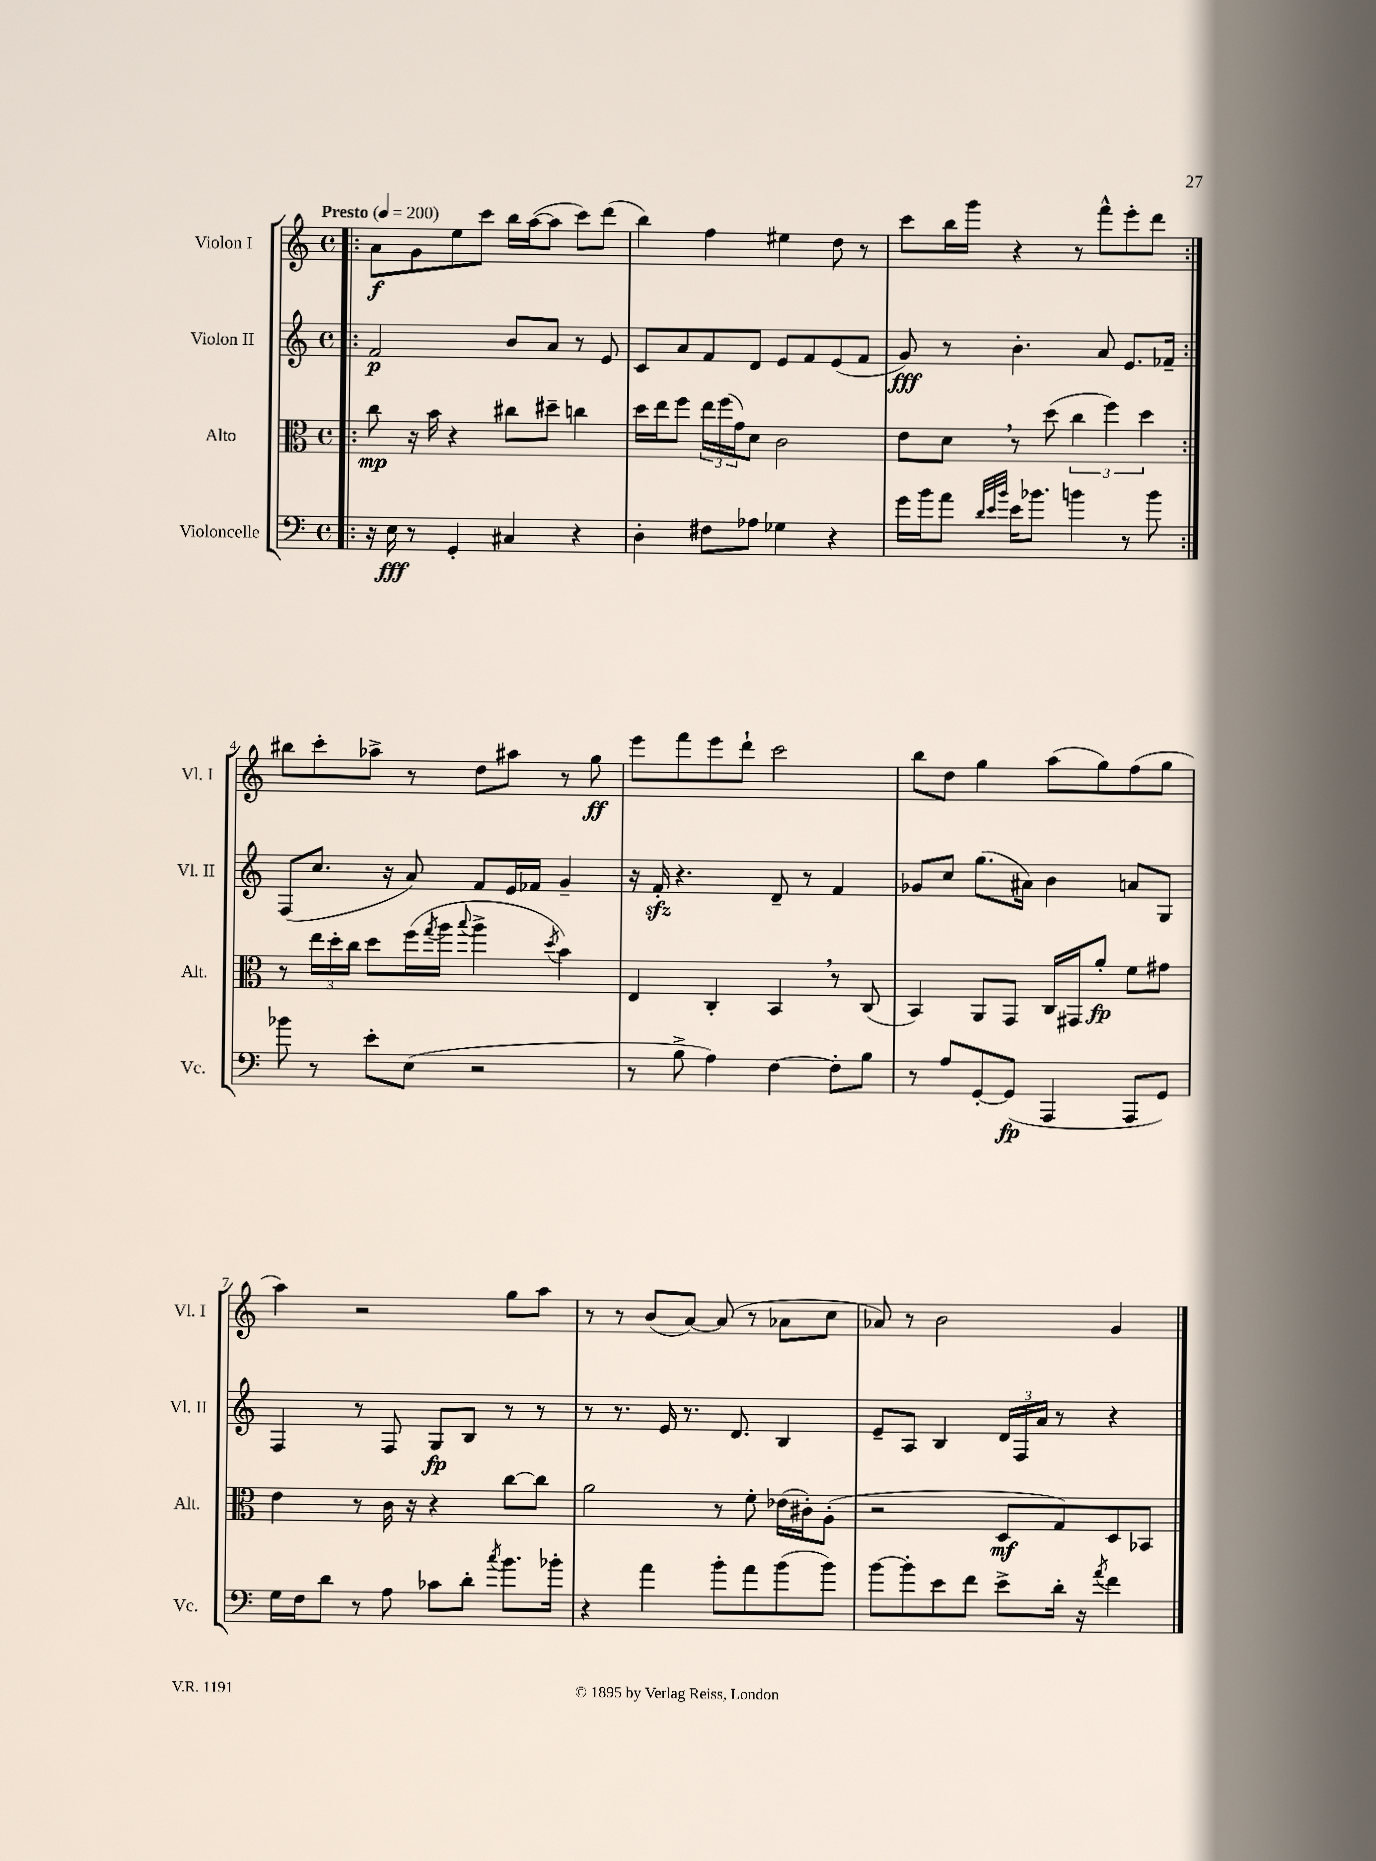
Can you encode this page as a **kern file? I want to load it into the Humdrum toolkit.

**kern	**kern	**kern	**kern
*staff4	*staff3	*staff2	*staff1
*clefF4	*clefC3	*clefG2	*clefG2
*k[]	*k[]	*k[]	*k[]
*M4/4	*M4/4	*M4/4	*M4/4
*met(c)	*met(c)	*met(c)	*met(c)
*MM200	*MM200	*MM200	*MM200
=!|:	=!|:	=!|:	=!|:
16r	8cc\	2f/	8a\L
16E\	.	.	.
8r	16r	.	8g\
.	16b\	.	.
4GG'/	4r	.	8ee\
.	.	.	8ccc\J
4C#/	8cc#\L	8b/L	16bb\LL
.	.	.	([16aa\J
.	8dd#~\J	8a/J	8aa\]J
4r	4cc\	8r	8ccc\L)
.	.	8e/	(8ddd\J
=	=	=	=
4D'\	16dd\LL	8c/L	4bb\)
.	16ee\J	.	.
.	8ff\J	8a/	.
8F#\L	24ee\LL	8f/	4ff\
.	(24ff\	.	.
.	24g\J)	.	.
8A-\J	8d\J	8d/J	.
4G-\	2c\	8e/L	4ee#\
.	.	8f/	.
4r	.	(8e/	8dd\
.	.	8f/J	8r
=	=	=	=
16g\LL	8e\L	8g/)	8ccc\L
16b\J	.	.	.
8a\J	8d\J	8r	16bb\L
.	.	.	16ggg\JJ
32qqd/LLL	.	.	.
32qqe/	.	.	.
32qqb/JJJ	.	.	.
16e\LK	8r	4.b'\	4r
8.b-\J	.	.	.
.	(8dd\	.	.
4b\	6cc\	.	8r
.	.	8a/	8fff^^\L
.	6ff\)	.	.
8r	.	8.e/L	8eee'\
.	6dd\	.	.
8b\	.	.	8ddd\J
.	.	16f-~/Jk	.
=:|!	=:|!	=:|!	=:|!
8b-\	8r	(8F/L	8bb#\L
8r	24ee\LL	8.cc/J	8ccc'\
.	24dd'\	.	.
.	24cc\JJ	.	.
8e'\L	8dd\L	.	8aa-^\J
.	.	16r	.
(8E\J	(16ff\L	8a/)	8r
.	8qgg/	.	.
.	16aa\JJ	.	.
.	8qqbb/	.	.
2r	4aa^\	8f/L	8dd\L
.	.	16e/L	8aa#\J
.	.	16f-/JJ	.
.	8qdd/	.	.
.	4b\)	4g~/	8r
.	.	.	8gg\
=	=	=	=
8r	4E/	16r	8eee\L
.	.	16f'/	.
8B^\	.	4.r	8fff\
4A\)	4C'/	.	8eee\
.	.	.	8ddd`\J
[4F\	4BB/	8d~/	2ccc\
.	.	8r	.
8F'\]L	8r	4f/	.
8B\J	(8C/	.	.
=	=	=	=
8r	4BB/)	8g-/L	8bb\L
8A/L	.	8cc/J	8dd\J
[8GG'/	8AA/L	(8.gg\L	4gg\
(8GG/]J	8GG/J	.	.
.	.	16a#\Jk)	.
4AAA/	16C/LL	4b\	(8aa\L
.	16GG#/J	.	.
.	8a'/J	.	8gg\)
8AAA/L	8f\L	8a/L	(8ff\
8GG/J)	8g#\J	8G/J	8gg\J
=	=	=	=
16G\LL	4e\	4F/	4aa\)
16F\J	.	.	.
8d\J	.	.	.
8r	8r	8r	2r
8A\	16c\	8F/	.
.	16r	.	.
8c-\L	4r	8G/L	.
8d'\J	.	8B/J	.
8qcc/	.	.	.
8.b\L	[8cc\L	8r	8gg\L
.	8cc\]J	8r	8aa\J
16b-'\Jk	.	.	.
=	=	=	=
4r	2a\	8r	8r
.	.	8.r	8r
4a\	.	.	(8b/L
.	.	16e/	.
.	.	8.r	[8a/J)
8b'\L	8r	.	(8a/]
.	.	8.d/	.
8a\	8f'\	.	8r
(8b\	(16e-\LL	4B/	8a-\L
.	16c#'\J)	.	.
8b\J)	(8A'\J	.	8cc\J
=	=	=	=
[8b\L	2r	8e~/L	8a-/)
8b'\]	.	8A/J	8r
8e\	.	4B/	2b\
8f\J	.	.	.
8e^\L	8D/L	24d/LL	.
.	.	24F/	.
.	.	24a/JJ	.
16d'\Jk	8G/)	8r	.
16r	.	.	.
8qa/	.	.	.
4f\	8D/	4r	4g/
.	8BB-/J	.	.
==	==	==	==
*-	*-	*-	*-
